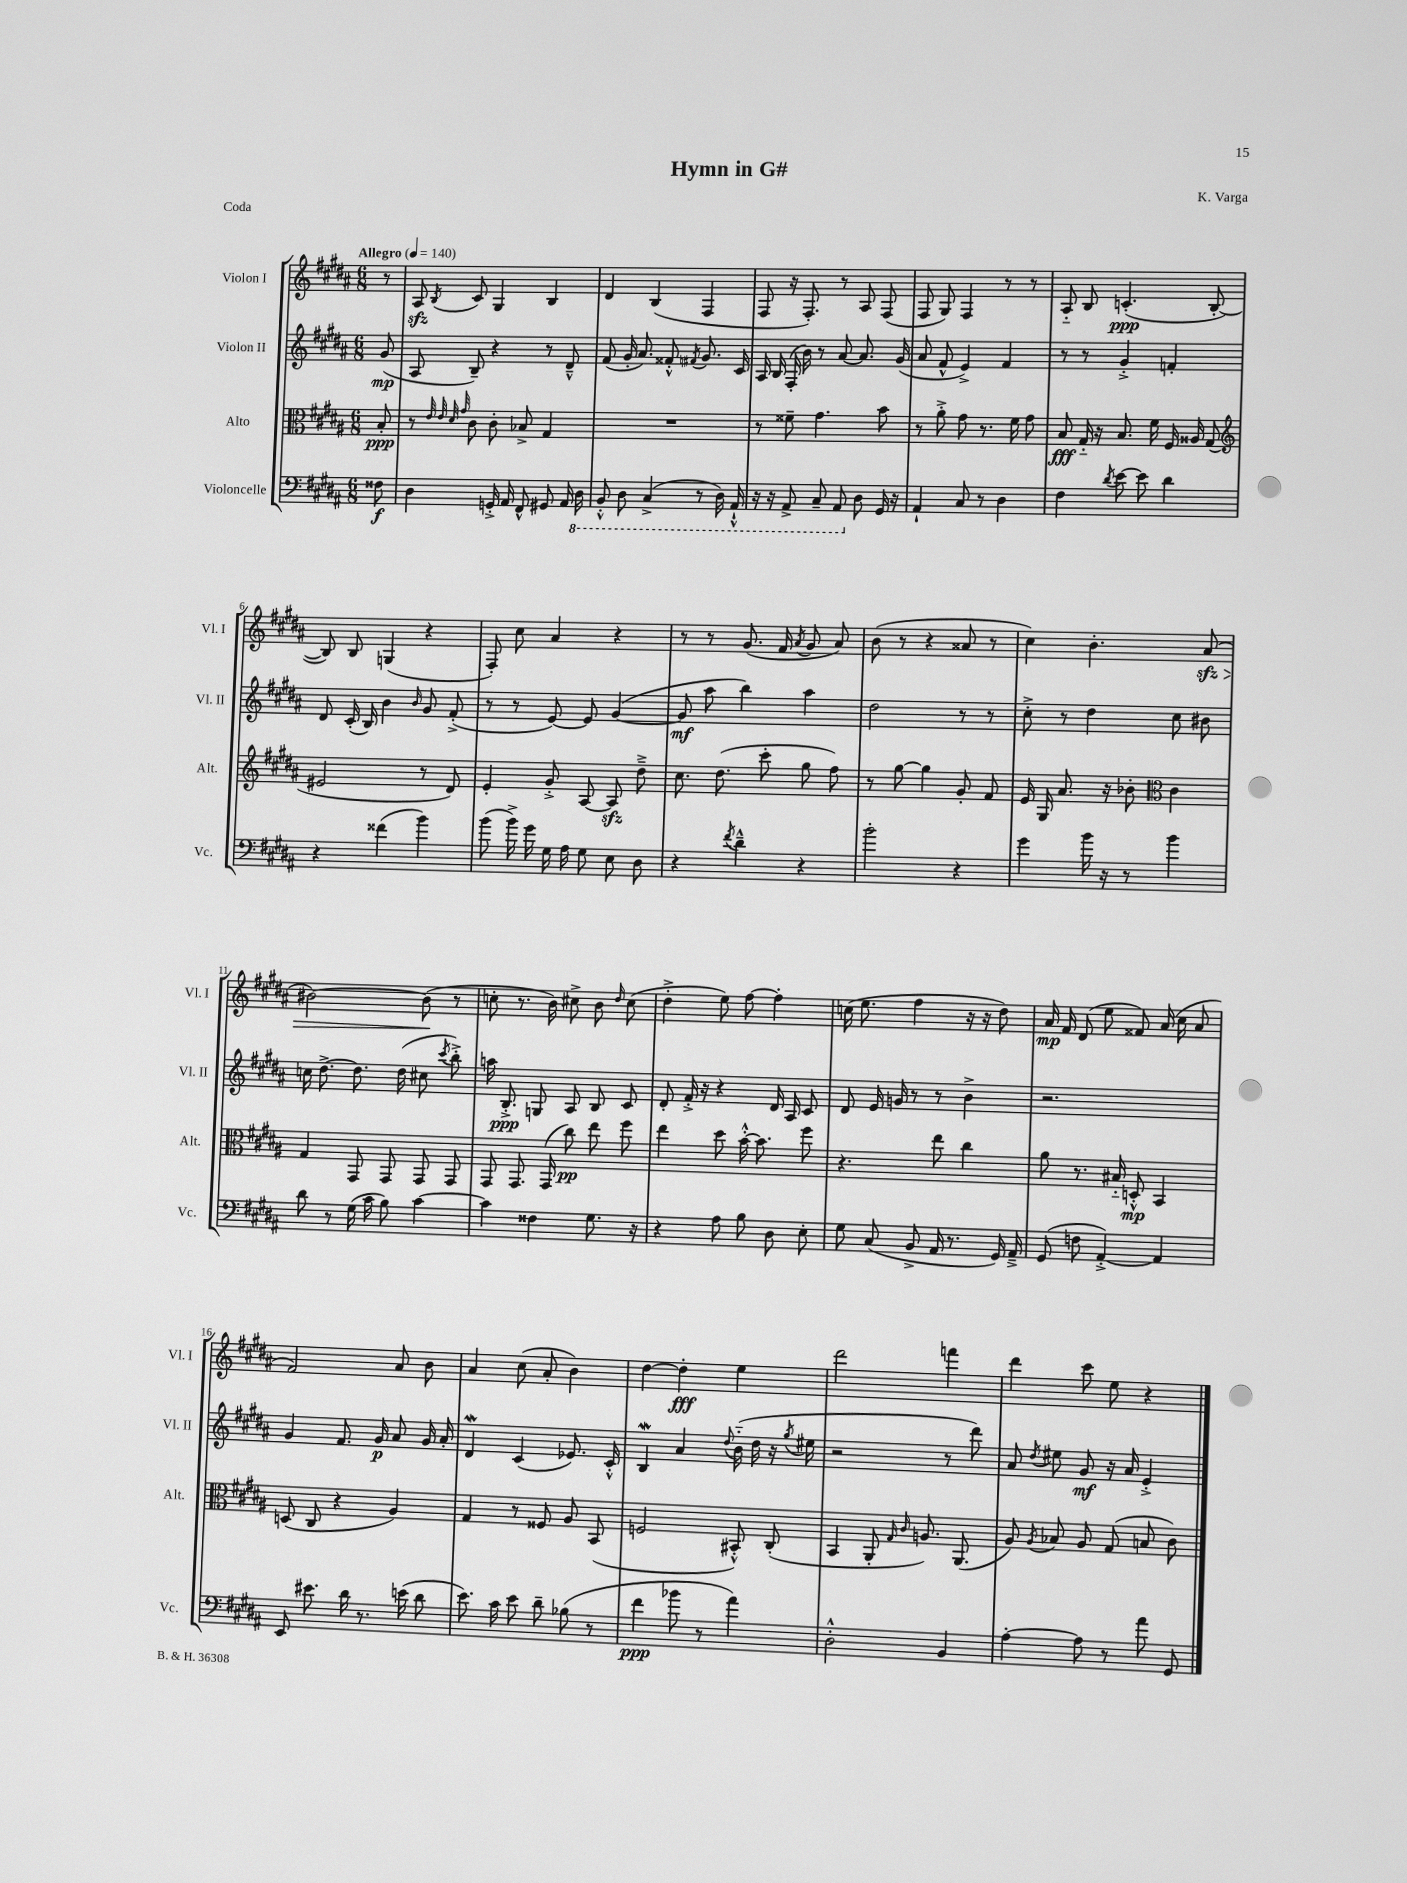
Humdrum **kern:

**kern	**dynam	**kern	**dynam	**kern	**dynam	**kern	**dynam
*part4	*part4	*part3	*part3	*part2	*part2	*part1	*part1
*staff4	*staff4	*staff3	*staff3	*staff2	*staff2	*staff1	*staff1
*I"Violoncelle	*	*I"Alto	*	*I"Violon II	*	*I"Violon I	*
*I'Vc.	*	*I'Alt.	*	*I'Vl. II	*	*I'Vl. I	*
*clefF4	*	*clefC3	*	*clefG2	*	*clefG2	*
*k[f#c#g#d#a#]	*	*k[f#c#g#d#a#]	*	*k[f#c#g#d#a#]	*	*k[f#c#g#d#a#]	*
*M6/8	*	*M6/8	*	*M6/8	*	*M6/8	*
*MM140	*	*MM140	*	*MM140	*	*MM140	*
=	=	=	=	=	=	=	=
!	!	!	!	!	!	!LO:TX:a:B:t=Allegro	!
8F##X\	f	8B'/	ppp	(8g#/	mp	8r	.
=1	=1	=1	=1	=1	=1	=1	=1
4D#\	.	8r	.	8A#/	.	8A#zz/	.
.	.	32qqe/	.	.	.	.	.
.	.	32qqe/	.	.	.	.	.
.	.	32qqd#/	.	.	.	.	.
.	.	32qqg#/	.	.	.	8qB/	.
.	.	8c#\	.	8B~/)	.	8c#/	.
16GGn'^/	.	8c#'\	.	4r	.	4G#/	.
16AA#/	.	.	.	.	.	.	.
8FF#^^/	.	8B-X^/	.	.	.	.	.
8GG#X/	.	4G#/	.	8r	.	4B/	.
16AA#/	.	.	.	8d#~^^/	.	.	.
*8ba	*	*	*	*	*	*	*
16DD#\	.	.	.	.	.	.	.
=2	=2	=2	=2	=2	=2	=2	=2
8BBB'^^/	.	2.r	.	(8f#/	.	4d#/	.
8DD#\	.	.	.	16g#'/	.	.	.
.	.	.	.	8.a#/)	.	.	.
(4CC#^/	.	.	.	.	.	(4B/	.
.	.	.	.	8f##X'^^/	.	.	.
.	.	.	.	8qf#X/	.	.	.
8r	.	.	.	8.g#/	.	4F#/	.
16DD#\)	.	.	.	.	.	.	.
16AAA#`^^/	.	.	.	16c#/	.	.	.
=3	=3	=3	=3	=3	=3	=3	=3
16r	.	8r	.	16A#/	.	8F#/	.
16r	.	.	.	16B/	.	.	.
8AAA#^/	.	8f##X~\	.	(16F#'/	.	16r	.
.	.	.	.	16b\)	.	8.F#'/)	.
8CC#~/	.	4.g#\	.	8r	.	.	.
8AAA#/	.	.	.	[8a#/	.	8r	.
*X8ba	*	*	*	*	*	*	*
8D#\	.	.	.	8.a#/]	.	8A#/	.
16GG#/	.	8b\	.	.	.	(8F#/	.
16r	.	.	.	(16g#/	.	.	.
=4	=4	=4	=4	=4	=4	=4	=4
4AA#`/	.	8r	.	8a#/	.	8F#/	.
.	.	8a#'^\	.	8f#^^/	.	8G#/)	.
8C#/	.	8g#\	.	4e^/)	.	4F#/	.
8r	.	8.r	.	.	.	.	.
4D#\	.	.	.	4f#/	.	8r	.
.	.	16f#\	.	.	.	.	.
.	.	8g#\	.	.	.	8r	.
=5	=5	=5	=5	=5	=5	=5	=5
4F#\	.	8B/	fff	8r	.	8A#/	.
.	.	16G#/	.	8r	.	8B/	.
.	.	16r	.	.	.	.	.
8qd#/	.	.	.	.	.	.	.
[8e\	.	8.B/	.	4g#'^/	.	(4.cn'/	ppp
8e\]	.	.	.	.	.	.	.
.	.	16f#\	.	.	.	.	.
4d#\	.	16F#/	.	4fn'/	.	.	.
.	.	16A##X/	.	.	.	.	.
.	.	(8G#/	.	.	.	[8B'/	.
!!LO:LB:g=z
=6	=6	=6	=6	=6	=6	=6	=6
*	*	*clefG2	*	*	*	*	*
4r	.	2e#X/	.	8d#/	.	8B/])	.
.	.	.	.	(16c#'/	.	8B/	.
.	.	.	.	16B/)	.	.	.
(4f##X\	.	.	.	4b\	.	(4Gn/	.
.	.	.	.	16qqb/	.	.	.
4b\)	.	8r	.	8g#/	.	4r	.
.	.	8d#/)	.	(8f#'^/	.	.	.
=7	=7	=7	=7	=7	=7	=7	=7
(8b\	.	4e'/	.	8r	.	8F#'/)	.
16b^\)	.	.	.	8r	.	8cc#\	.
16g#\	.	.	.	.	.	.	.
16G#\	.	8g#'^/	.	[8e/)	.	4a#/	.
16A#\	.	.	.	.	.	.	.
8G#\	.	[8A#/	.	8e/]	.	.	.
8E\	.	8A#zz/]	.	([4g#/	.	4r	.
8D#\	.	8dd#~^\	.	.	.	.	.
=8	=8	=8	=8	=8	=8	=8	=8
4r	.	8.cc#\	.	8g#/]	mf	8r	.
.	.	.	.	8aa#\	.	8r	.
.	.	(8.dd#\	.	.	.	.	.
8qf#/	.	.	.	.	.	.	.
4d#~^^\	.	.	.	4bb\)	.	(8.g#/	.
.	.	8ccc#'\	.	.	.	.	.
.	.	.	.	.	.	16f#/	.
.	.	.	.	.	.	8qa#/	.
4r	.	8gg#\	.	4aa#\	.	8g#/	.
.	.	8ff#\)	.	.	.	8a#/)	.
=9	=9	=9	=9	=9	=9	=9	=9
2b'\	.	8r	.	2dd#\	.	(8b\	.
.	.	[8gg#\	.	.	.	8r	.
.	.	4gg#\]	.	.	.	4r	.
4r	.	8g#'/	.	8r	.	8a##X/	.
.	.	8f#/	.	8r	.	8r	.
=10	=10	=10	=10	=10	=10	=10	=10
4g#\	.	16e/	.	8cc#'^\	.	4cc#\)	.
.	.	16G#/	.	.	.	.	.
.	.	8.a#/	.	8r	.	.	.
16b\	.	.	.	4dd#\	.	4.b'\	.
16r	.	16r	.	.	.	.	.
8r	.	8b-X'\	.	.	.	.	.
*	*	*clefC3	*	*	*	*	*
4b\	.	4c#\	.	8cc#\	.	.	.
!	!	!	!	!	!	!	!LO:HP:b
.	.	.	.	8b#X\	.	(8a#zz/	>
!!LO:LB:g=z
=11	=11	=11	=11	=11	=11	=11	=11
8d#\	.	4G#/	.	16ccn\	.	[2b#X\)	.
.	.	.	.	[8.dd#^\	.	.	.
8r	.	.	.	.	.	.	.
(16G#\	.	8GG#/	.	8.dd#\]	.	.	.
16c#\	.	.	.	.	.	.	.
8B\)	.	8GG#/	.	.	.	.	.
.	.	.	.	(16dd#\	.	.	.
[4c#\	.	8GG#/	.	8cc#X\	.	(8b#\]	.
.	.	.	.	8qccc#/	.	.	.
.	.	8GG#/	.	8bb'^\)	.	8r	]
=12	=12	=12	=12	=12	=12	=12	=12
4c#\]	.	8GG#/	.	16aan\	.	8ccn'\	.
.	.	.	.	8.B'^/	ppp	.	.
.	.	8.GG#/	.	.	.	8.r	.
4F##X\	.	.	.	8Gn/	.	.	.
.	.	(16GG#/	.	.	.	16b\)	.
.	.	8cc#\)	pp	8A#/	.	8cc#X^\	.
8.G#\	.	8ee\	.	8B/	.	8b\	.
.	.	.	.	.	.	16qqdd#/	.
.	.	8ff#\	.	8c#/	.	(8cc#\	.
16r	.	.	.	.	.	.	.
=13	=13	=13	=13	=13	=13	=13	=13
4r	.	4ee\	.	8d#'/	.	4dd#'^\	.
.	.	.	.	16f#'^/	.	.	.
.	.	.	.	16r	.	.	.
8A#\	.	8dd#\	.	4r	.	8ee\)	.
8B\	.	[16b'^^\	.	.	.	[8ff#\	.
.	.	8.b\]	.	.	.	.	.
8D#\	.	.	.	16d#/	.	4ff#'\]	.
.	.	.	.	16A#/	.	.	.
8E'\	.	8ff#\	.	8c#/	.	.	.
=14	=14	=14	=14	=14	=14	=14	=14
8G#\	.	4.r	.	8d#/	.	(16ccn\	.
.	.	.	.	.	.	8.ee\	.
(8C#/	.	.	.	16e/	.	.	.
.	.	.	.	16gn/	.	.	.
8BB^/	.	.	.	8r	.	4ff#\	.
16AA#/	.	8ee\	.	8r	.	.	.
8.r	.	.	.	.	.	.	.
.	.	4cc#\	.	4b^\	.	16r	.
.	.	.	.	.	.	16r	.
16GG#/)	.	.	.	.	.	8dd#\)	.
16AA#~^/	.	.	.	.	.	.	.
=15	=15	=15	=15	=15	=15	=15	=15
(8GG#/	.	8a#\	.	2.r	.	16a#/	mp
.	.	.	.	.	.	16f#/	.
8Fn\	.	8.r	.	.	.	(8d#/	.
[4AA#'^/)	.	.	.	.	.	8ee\	.
.	.	16B#X/	.	.	.	.	.
.	.	8Dn'^^/	mp	.	.	8f##X/)	.
4AA#/]	.	4BB/	.	.	.	(16a#/	.
.	.	.	.	.	.	16cc#\	.
.	.	.	.	.	.	8a#/	.
!!LO:LB:g=z
=16	=16	=16	=16	=16	=16	=16	=16
8EE/	.	(8Dn/	.	4g#/	.	2f#/)	.
8.e#X\	.	8C#/	.	.	.	.	.
.	.	4r	.	8.f#/	.	.	.
16d#\	.	.	.	.	.	.	.
8.r	.	.	.	.	.	.	.
.	.	.	.	16g#/	p	.	.
.	.	4A#/)	.	8a#/	.	8a#/	.
(16en\	.	.	.	.	.	.	.
8d#\	.	.	.	16g#/	.	8b\	.
.	.	.	.	16a#'/	.	.	.
=17	=17	=17	=17	=17	=17	=17	=17
8.e\)	.	4G#/	.	4d#W/	.	4a#/	.
16c#\	.	.	.	.	.	.	.
8e\	.	8r	.	(4c#/	.	(8cc#\	.
8d#~\	.	8F##X/	.	.	.	8a#'/	.
(8B-X\	.	8A#/	.	8.e-X/)	.	4b\)	.
8r	.	(8BB/	.	.	.	.	.
.	.	.	.	16c#'^^/	.	.	.
=18	=18	=18	=18	=18	=18	=18	=18
4f#\	ppp	2Fn/	.	4Bw/	.	[4dd#\	.
8b-X\	.	.	.	4a#/	.	4dd#'\]	fff
8r	.	.	.	.	.	.	.
.	.	.	.	8qqdd#/	.	.	.
4a#\)	.	8BB#X'^^/)	.	(16b\	.	4ee\	.
.	.	.	.	16dd#\	.	.	.
.	.	(8C#'/	.	16r	.	.	.
.	.	.	.	8qgg#/	.	.	.
.	.	.	.	16ee#X\	.	.	.
=19	=19	=19	=19	=19	=19	=19	=19
2D#'^^\	.	4BB/	.	2r	.	2ddd#\	.
.	.	8AA#'/	.	.	.	.	.
.	.	16qqG#/	.	.	.	.	.
.	.	16qqc#/	.	.	.	.	.
.	.	8.An/)	.	.	.	.	.
4BB/	.	.	.	8r	.	4fffn\	.
.	.	(8.AA#/	.	.	.	.	.
.	.	.	.	8ddd#\)	.	.	.
=20	=20	=20	=20	=20	=20	=20	=20
[4A#'\	.	8A#/)	.	8a#/	.	4ddd#\	.
.	.	8qA#/	.	8qdd#/	.	.	.
.	.	8B-X/	.	8ee#X\	.	.	.
8A#\]	.	8A#/	.	8g#/	mf	8ccc#\	.
8r	.	(8G#/	.	16r	.	8ee\	.
.	.	.	.	16a#/	.	.	.
8a#\	.	8Bn/	.	4e'^/	.	4r	.
8GG#/	.	8c#\)	.	.	.	.	.
==	==	==	==	==	==	==	==
*-	*-	*-	*-	*-	*-	*-	*-
